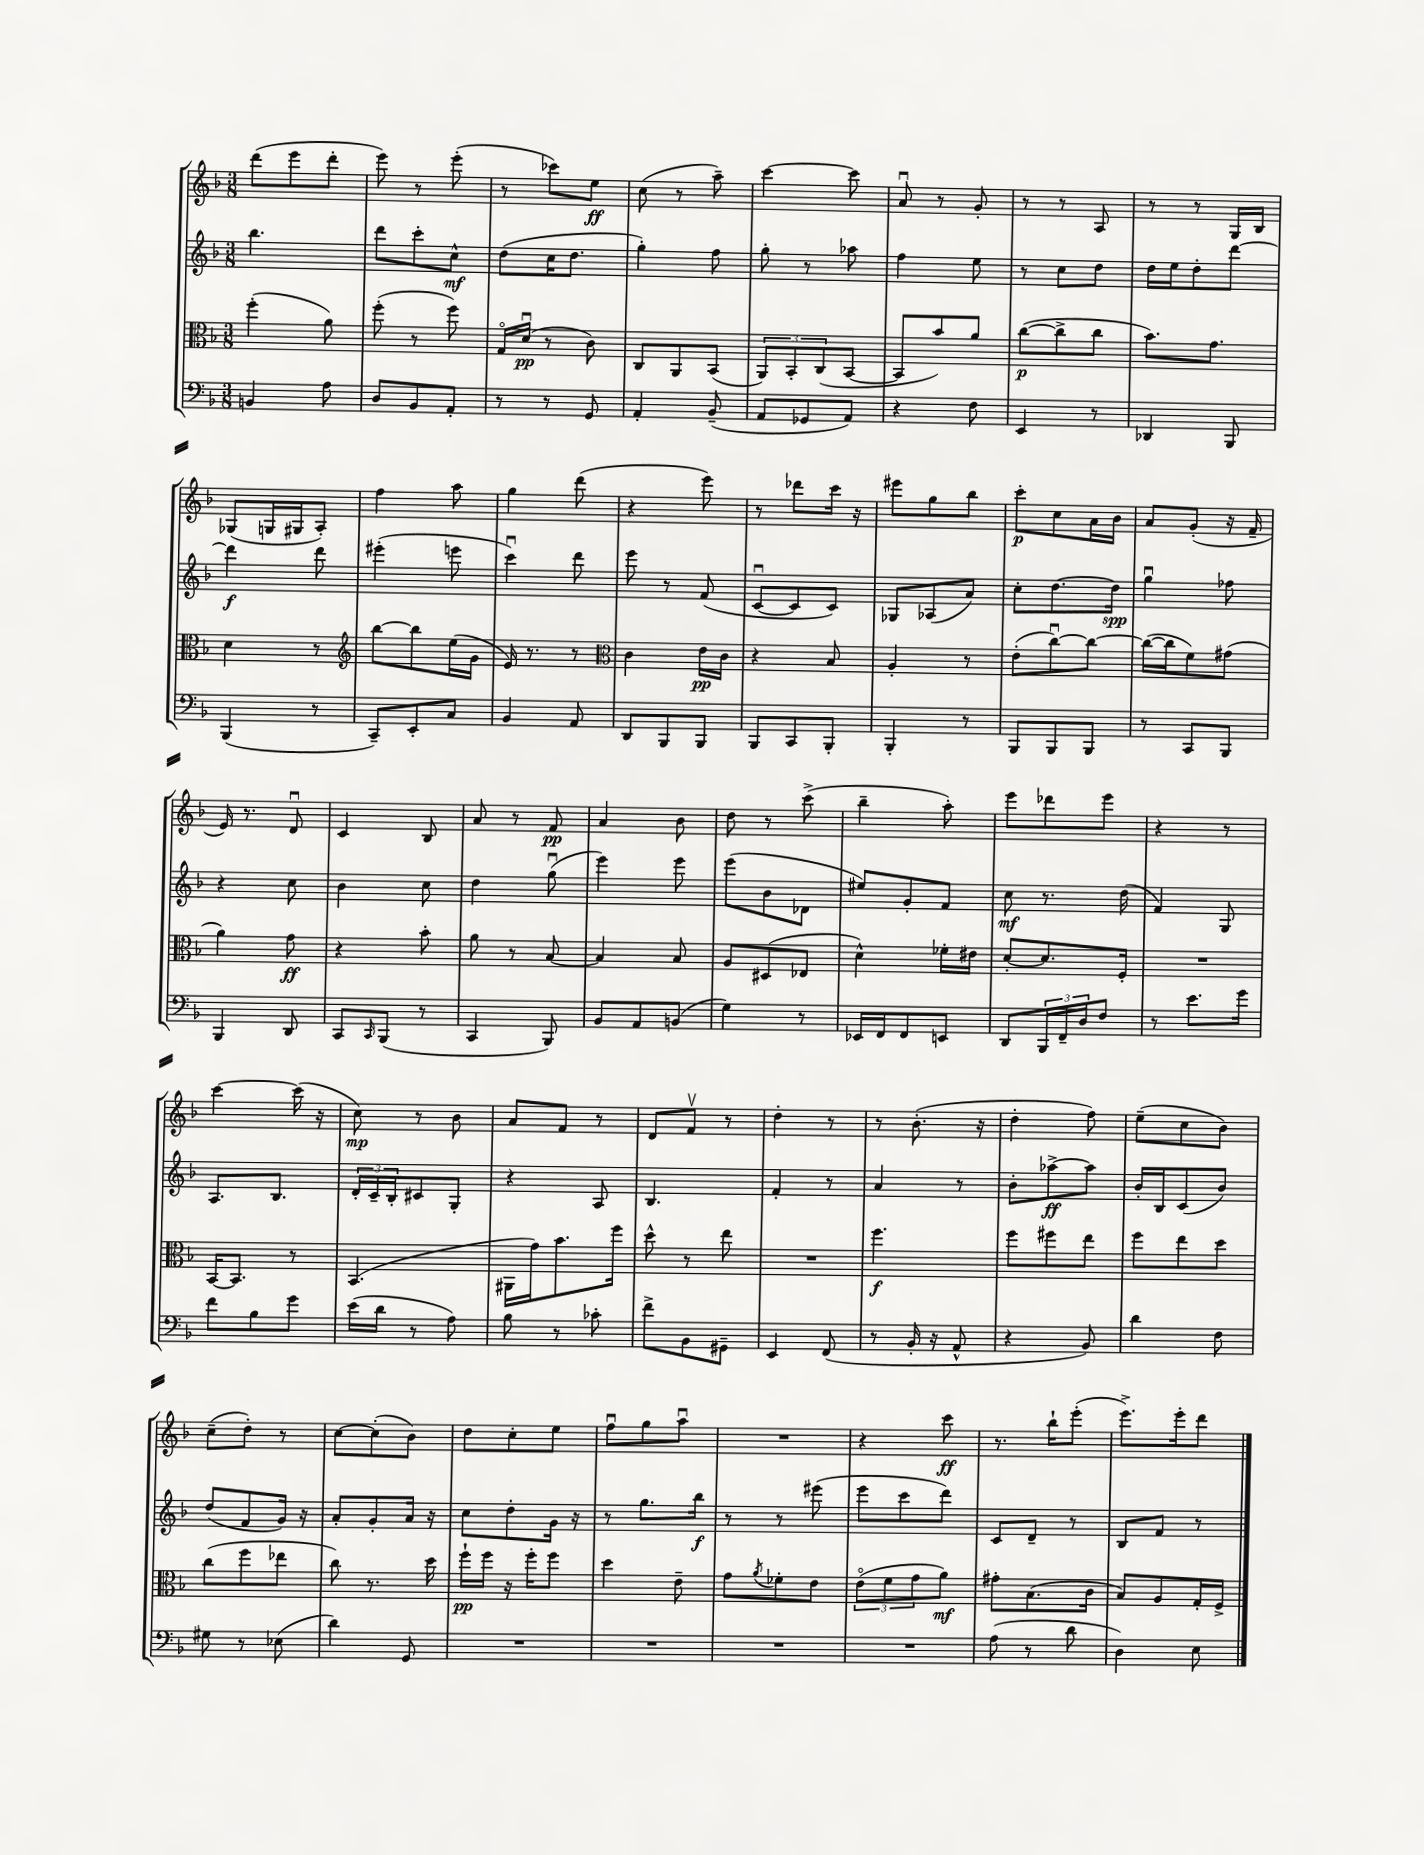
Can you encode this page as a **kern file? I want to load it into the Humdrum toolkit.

**kern	**kern	**dynam	**kern	**dynam	**kern	**dynam
*part4	*part3	*part3	*part2	*part2	*part1	*part1
*staff4	*staff3	*staff3	*staff2	*staff2	*staff1	*staff1
*clefF4	*clefC3	*	*clefG2	*	*clefG2	*
*k[b-]	*k[b-]	*	*k[b-]	*	*k[b-]	*
*M3/8	*M3/8	*	*M3/8	*	*M3/8	*
=56	=56	=56	=56	=56	=56	=56
4BBn/	(4ff'\	.	4.bb-\	.	(8ddd\L	.
.	.	.	.	.	8eee\	.
8A\	8a\)	.	.	.	8ddd'\J	.
=57	=57	=57	=57	=57	=57	=57
8D/L	(8ff'\	.	8ddd\L	.	8eee\)	.
8BB-/	8r	.	8ccc'\	.	8r	.
8AA'/J	8ff\)	.	8cc^^\J	mf	(8eee'\	.
=58	=58	=58	=58	=58	=58	=58
8r	16G/LL	.	(8dd\L	.	8r	.
.	(16du/JJ	pp	.	.	.	.
8r	8r	.	16cc\K	.	8ccc-X\L)	.
.	.	.	8.dd\J	.	.	.
8GG/	8c\)	.	.	.	8ee\J	ff
=59	=59	=59	=59	=59	=59	=59
4AA'/	8C/L	.	4gg'\)	.	(8cc\	.
.	8AA/	.	.	.	8r	.
(8BB-~/	(8BB-/J	.	8ff\	.	8aa~\)	.
=60	=60	=60	=60	=60	=60	=60
8AA/L	12AA/L)	.	8gg'\	.	[4ccc\	.
.	12BB-'/	.	.	.	.	.
8GG-X/	.	.	8r	.	.	.
.	(12C/	.	.	.	.	.
8AA/J)	[8BB-/J	.	8aa-X\	.	8ccc\]	.
=61	=61	=61	=61	=61	=61	=61
4r	8BB-/L]	.	4ff\	.	8au/	.
.	8b-/)	.	.	.	8r	.
8F\	8a/J	.	8ee\	.	8g'/	.
=62	=62	=62	=62	=62	=62	=62
4EE/	([8cc\L	p	8r	.	8r	.
.	8cc^\]	.	8cc\L	.	8r	.
8r	8cc\J	.	8dd\J	.	8A/	.
=63	=63	=63	=63	=63	=63	=63
4DD-X/	8.b-\L)	.	16dd\LL	.	8r	.
.	.	.	16ee\J	.	.	.
.	.	.	8dd'\	.	8r	.
.	8.g\J	.	.	.	.	.
8BBB-/	.	.	[8ddd\J	.	16G/LL	.
.	.	.	.	.	16B-/JJ	.
!!LO:LB:g=z
=64	=64	=64	=64	=64	=64	=64
(4BBB-/	4d\	.	4ddd\]	f	(8G-X/L	.
.	.	.	.	.	16Gn/L	.
.	.	.	.	.	16G#X/J	.
8r	8r	.	8ddd\	.	8A'/J)	.
=65	=65	=65	=65	=65	=65	=65
*	*clefG2	*	*	*	*	*
8CC~/L)	[8bb-\L	.	(4eee#X'\	.	4ff\	.
8EE'/	8bb-\]	.	.	.	.	.
8C/J	(16ee\L	.	8eeen\	.	8aa\	.
.	16g\JJ	.	.	.	.	.
=66	=66	=66	=66	=66	=66	=66
4BB-/	16e/)	.	4cccu\)	.	4gg\	.
.	8.r	.	.	.	.	.
8AA/	8r	.	8ddd\	.	(8ddd\	.
=67	=67	=67	=67	=67	=67	=67
*	*clefC3	*	*	*	*	*
8DD/L	4c\	.	8eee\	.	4r	.
8BBB-/	.	.	8r	.	.	.
8BBB-/J	16e\LL	pp	(8f/	.	8eee\)	.
.	16c\JJ	.	.	.	.	.
=68	=68	=68	=68	=68	=68	=68
8BBB-/L	4r	.	[8cu/L	.	8r	.
8CC/	.	.	8c/]	.	8ddd-X\L	.
8BBB-'/J	8B-/	.	8c/J)	.	16ccc\Jk	.
.	.	.	.	.	16r	.
=69	=69	=69	=69	=69	=69	=69
4BBB-'/	4A'/	.	8G-X/L	.	8eee#X\L	.
.	.	.	(8A-X/	.	8gg\	.
8r	8r	.	8a/J)	.	8bb-\J	.
=70	=70	=70	=70	=70	=70	=70
8BBB-/L	(8e'\L	.	8cc'\L	.	8ccc'\L	p
8BBB-/	[8ccu\)	.	[8.dd\	.	8cc\	.
8BBB-/J	8cc\J_	.	.	.	16a\L	.
.	.	.	16dd\Jk]	spp	16b-\JJ	.
=71	=71	=71	=71	=71	=71	=71
8r	(16cc\LL_	.	4ggu\	.	8a/L	.
.	16cc\J]	.	.	.	.	.
8CC/L	8f\)	.	.	.	(8g'/J	.
8BBB-/J	(8g#X\J	.	8ff-X\	.	16r	.
.	.	.	.	.	16f~/	.
!!LO:LB:g=z
=72	=72	=72	=72	=72	=72	=72
4BBB-/	4a\)	.	4r	.	16e/)	.
.	.	.	.	.	8.r	.
8DD/	8g\	ff	8cc\	.	8du/	.
=73	=73	=73	=73	=73	=73	=73
8CC/L	4r	.	4b-\	.	4c/	.
16qqCC/	.	.	.	.	.	.
(8BBB-/J	.	.	.	.	.	.
8r	8b-'\	.	8cc\	.	8B-/	.
=74	=74	=74	=74	=74	=74	=74
4CC/	8a\	.	4dd\	.	8a/	.
.	8r	.	.	.	8r	.
8BBB-/)	[8B-/	.	(8ggu\	.	8f/	pp
=75	=75	=75	=75	=75	=75	=75
8BB-/L	4B-/]	.	4eee\)	.	4a/	.
8AA/	.	.	.	.	.	.
(8BBn/J	8B-/	.	8eee\	.	8b-\	.
=76	=76	=76	=76	=76	=76	=76
4G\)	8A/L	.	(8eee\L	.	8dd\	.
.	(8D#X/	.	8b-\	.	8r	.
8r	8E-X/J	.	8d-X\J	.	(8ccc^\	.
=77	=77	=77	=77	=77	=77	=77
16EE-X/LL	4d^^\)	.	8ee#X/L)	.	4bb-~\	.
16FF/J	.	.	.	.	.	.
8FF/	.	.	8g'/	.	.	.
8EEn/J	16f-X'\LL	.	8f/J	.	8aa'\)	.
.	16e#X\JJ	.	.	.	.	.
=78	=78	=78	=78	=78	=78	=78
8DD/L	[8d'/L	.	8cc\	mf	8eee\L	.
24BBB-/L	8.d/]	.	8.r	.	8ddd-X\	.
24FF~/	.	.	.	.	.	.
24D/J	.	.	.	.	.	.
8F/J	.	.	.	.	8eee\J	.
.	16F'/Jk	.	(16dd\	.	.	.
=79	=79	=79	=79	=79	=79	=79
8r	4.r	.	4f/)	.	4r	.
8.e\L	.	.	.	.	.	.
.	.	.	8G/	.	8r	.
16g\Jk	.	.	.	.	.	.
!!LO:LB:g=z
=80	=80	=80	=80	=80	=80	=80
8f\L	[16BB-/KL	.	8.A/L	.	[4ccc\	.
.	8.BB-/J]	.	.	.	.	.
8B-\	.	.	.	.	.	.
.	.	.	8.B-/J	.	.	.
8g\J	8r	.	.	.	(16ccc\]	.
.	.	.	.	.	16r	.
=81	=81	=81	=81	=81	=81	=81
(16e\LL	(4.BB-/	.	24d'/LL	.	8cc\)	mp
.	.	.	24c~/	.	.	.
16d\JJ	.	.	.	.	.	.
.	.	.	24B-'/J	.	.	.
8r	.	.	8c#X/	.	8r	.
8A\)	.	.	8G'/J	.	8b-\	.
=82	=82	=82	=82	=82	=82	=82
8B-\	16AA#X\LL	.	4r	.	8a/L	.
.	16g\J)	.	.	.	.	.
8r	8.b-\	.	.	.	8f/J	.
8c-X'\	.	.	8A/	.	8r	.
.	16ff\Jk	.	.	.	.	.
=83	=83	=83	=83	=83	=83	=83
8f^\L	8dd^^\	.	4.B-/	.	8d/L	.
8BB-\	8r	.	.	.	8fv/J	.
8GG#X~\J	8ee\	.	.	.	8r	.
=84	=84	=84	=84	=84	=84	=84
4EE/	4.r	.	4f'/	.	4dd'\	.
(8FF/	.	.	8r	.	8r	.
=85	=85	=85	=85	=85	=85	=85
8r	4.ff\	f	4a/	.	8r	.
16BB-'/	.	.	.	.	(8.b-'\	.
16r	.	.	.	.	.	.
8AA^^/	.	.	8r	.	.	.
.	.	.	.	.	16r	.
=86	=86	=86	=86	=86	=86	=86
4r	8ff\L	.	8b-'\L	.	4dd'\	.
.	8ff#X\	.	[8aa-X^\	ff	.	.
8BB-/)	8ee\J	.	8aa-\J]	.	8ff\)	.
=87	=87	=87	=87	=87	=87	=87
4d\	8ff\L	.	16b-'/LL	.	(8ee~\L	.
.	.	.	16B-/J	.	.	.
.	8ee\	.	(8c/	.	8cc\	.
8F\	8dd\J	.	8b-/J)	.	8b-\J)	.
!!LO:LB:g=z
=88	=88	=88	=88	=88	=88	=88
8G#X\	(8cc\L	.	(8dd/L	.	(8cc~\L	.
8r	8ff\	.	8f/	.	8dd'\J)	.
(8E-X\	8ee-X\J	.	16g/Jk)	.	8r	.
.	.	.	16r	.	.	.
=89	=89	=89	=89	=89	=89	=89
4d\)	8cc\)	.	8a'/L	.	[8cc\L	.
.	8.r	.	8g'/	.	(8cc'\]	.
8GG/	.	.	16a/Jk	.	8b-\J)	.
.	16dd\	.	16r	.	.	.
=90	=90	=90	=90	=90	=90	=90
4.r	16ff`\LL	pp	8cc\L	.	8dd\L	.
.	16ff\JJ	.	.	.	.	.
.	16r	.	8dd'\	.	8cc'\	.
.	16ff'\KL	.	.	.	.	.
.	8ff\J	.	16g\Jk	.	8ee\J	.
.	.	.	16r	.	.	.
=91	=91	=91	=91	=91	=91	=91
4.r	4dd\	.	8r	.	8ffu\L	.
.	.	.	8.gg\L	.	8gg\	.
.	8e~\	.	.	.	8aau\J	.
.	.	.	16bb-\Jk	f	.	.
=92	=92	=92	=92	=92	=92	=92
4.r	8g\L	.	8r	.	4.r	.
.	8qa/	.	.	.	.	.
.	8f-X'\	.	8r	.	.	.
.	8e\J	.	(8eee#X\	.	.	.
=93	=93	=93	=93	=93	=93	=93
4.r	(12e\L	.	8eee\L	.	4r	.
.	12f\	.	.	.	.	.
.	.	.	8ccc\	.	.	.
.	12g\	.	.	.	.	.
.	8a\J)	mf	8ddd\J)	.	8ccc\	ff
=94	=94	=94	=94	=94	=94	=94
(8A\	8g#X'\L	.	8c/L	.	8.r	.
8r	(8.B-\	.	8d~/J	.	.	.
.	.	.	.	.	16bb-`\KL	.
8d\	.	.	8r	.	(8eee'\J	.
.	16c\Jk	.	.	.	.	.
=95	=95	=95	=95	=95	=95	=95
4D\)	8B-/L)	.	8B-/L	.	8.eee^\L)	.
.	8A/	.	8f/J	.	.	.
.	.	.	.	.	16eee'\k	.
8E\	16G'/L	.	8r	.	8ddd\J	.
.	16F^/JJ	.	.	.	.	.
==	==	==	==	==	==	==
*-	*-	*-	*-	*-	*-	*-
